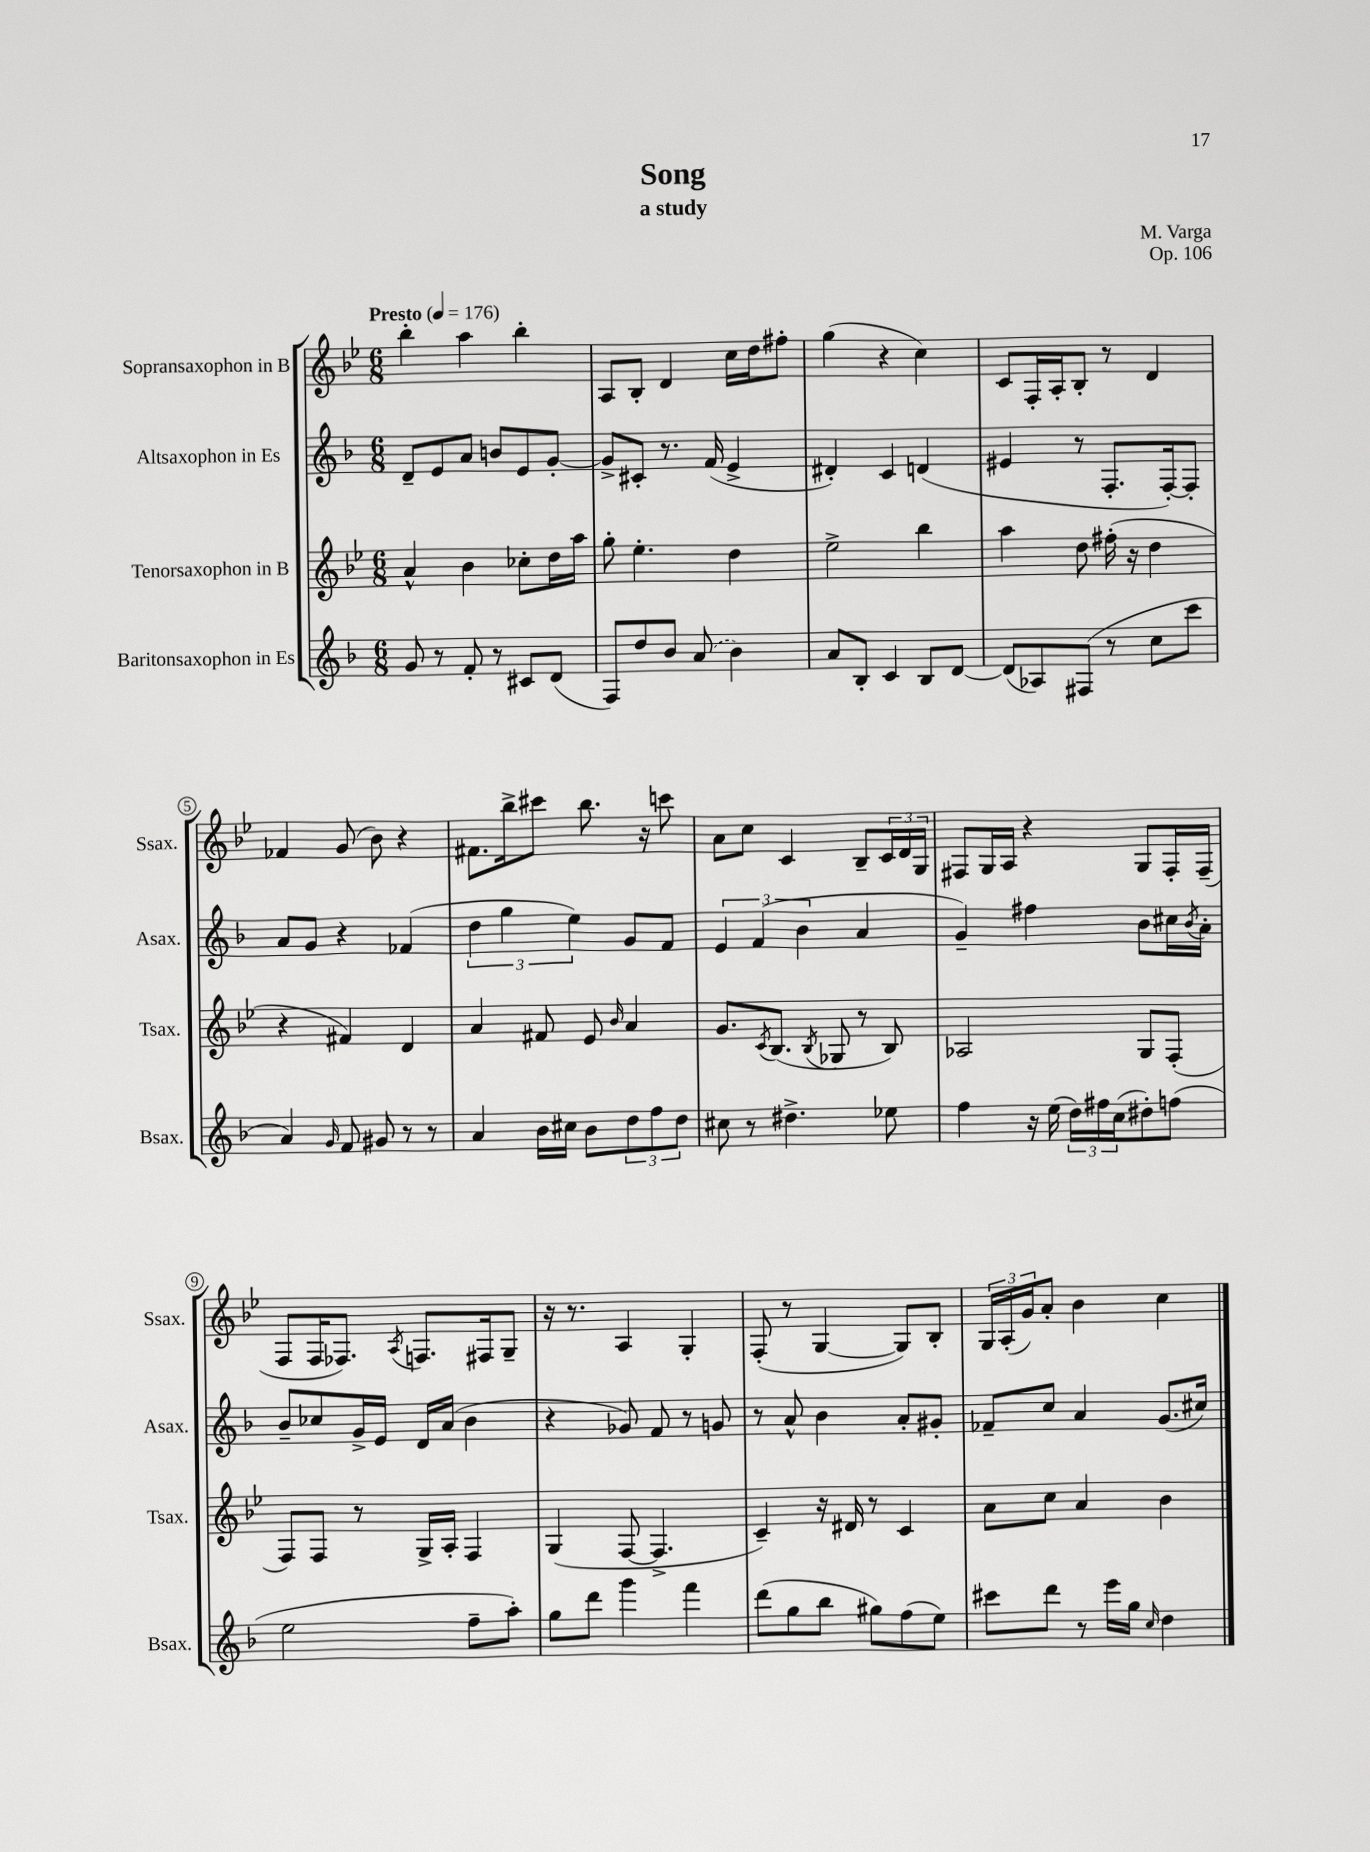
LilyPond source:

\header { title = "Song" composer = "M. Varga" subtitle = "a study" opus = "Op. 106" }
<<
\new StaffGroup <<
\new Staff = "s0" \with { instrumentName = "Sopransaxophon in B" shortInstrumentName = "Ssax." } {
    \clef treble \key bes \major \numericTimeSignature \time 6/8 \tempo "Presto" 4 = 176
    bes''4-. a''4 bes''4-. |
    a8 bes8-. d'4 c''16 d''16 fis''8-. |
    g''4( r4 c''4) |
    c'8 f16-. a16-. bes8-. r8 d'4 |
    fes'4 g'8( bes'8) r4 |
    fis'8. bes''16-> cis'''8 bes''8. r16 c'''8 |
    a'8 c''8 c'4 bes8-- \tuplet 3/2 { c'16 d'16 g16 } |
    fis8 g16 a16 r4 g8 fis16-. fis16--( |
    f8 f16 fes8.) \acciaccatura { a8 } f8. fis16 g8-- |
    r16 r8. a4 g4-. |
    f8-.( r8 g4~ g8) bes8-. |
    \tuplet 3/2 { g16 a16-.( g'16) } a'8-. bes'4 c''4 \bar "|." |
}
\new Staff = "s1" \with { instrumentName = "Altsaxophon in Es" shortInstrumentName = "Asax." } {
    \clef treble \key f \major \numericTimeSignature \time 6/8
    d'8-- e'8 a'8 b'8 e'8 g'8~-. |
    g'8-> cis'8-. r8. f'16( e'4-> |
    dis'4-.) c'4 d'4( |
    eis'4 r8 f8.-. f16~-.) f8-. |
    a'8 g'8 r4 fes'4( |
    \tuplet 3/2 { d''4 g''4 e''4) } g'8 f'8 |
    \tuplet 3/2 { e'4 f'4( bes'4 } a'4 |
    g'4--) fis''4 bes'8 cis''16 \acciaccatura { bes'8 } a'16-. |
    bes'8-- ces''8 g'16-> e'16 d'16 a'16( bes'4 |
    r4 ges'8) f'8 r8 g'8 |
    r8 a'8-^ bes'4 a'8-. gis'8-. |
    fes'8-- c''8 a'4 g'8.( cis''16) \bar "|." |
}
\new Staff = "s2" \with { instrumentName = "Tenorsaxophon in B" shortInstrumentName = "Tsax." } {
    \clef treble \key bes \major \numericTimeSignature \time 6/8
    a'4-^ bes'4 ces''8-. d''16 a''16 |
    g''8-. ees''4.-. d''4 |
    ees''2-> bes''4 |
    a''4 d''8 fis''16-.( r16 d''4 |
    r4 fis'4) d'4 |
    a'4 fis'8 ees'8 \grace { bes'16 } a'4 |
    g'8. \acciaccatura { c'8 } bes8.( \acciaccatura { bes8 } ges8 r8 bes8) |
    aes2 g8 f8-.( |
    f8) f8 r8 g16-> a16-. f4 |
    g4( f8~ f4.-> |
    c'4--) r16 dis'16 r8 c'4 |
    a'8 c''8 a'4 bes'4 \bar "|." |
}
\new Staff = "s3" \with { instrumentName = "Baritonsaxophon in Es" shortInstrumentName = "Bsax." } {
    \clef treble \key f \major \numericTimeSignature \time 6/8
    g'8 r8 f'8-. r8 cis'8 d'8( |
    f8) d''8 bes'8 \once \slurDashed a'8( bes'4) |
    a'8 bes8-. c'4 bes8 d'8~ |
    d'8( aes8) fis8( r8 c''8 c'''8 |
    a'4) \grace { g'16 } f'8 gis'8 r8 r8 |
    a'4 bes'16 cis''16 bes'8 \tuplet 3/2 { d''8 f''8 d''8 } |
    cis''8 r8 dis''4.-> ees''8 |
    f''4 r16 e''16( \tuplet 3/2 { d''16) fis''16 c''16( } dis''8-.) f''8( |
    e''2 f''8-- a''8-.) |
    g''8 d'''8 g'''4 f'''4 |
    d'''8( g''8 bes''8 gis''8) f''8( e''8) |
    cis'''8 d'''8 r8 e'''16 g''16 \grace { c''16 } d''4 \bar "|." |
}
>>
>>
\layout { \context { \Score \override BarNumber.stencil = #(make-stencil-circler 0.1 0.3 ly:text-interface::print) } }
